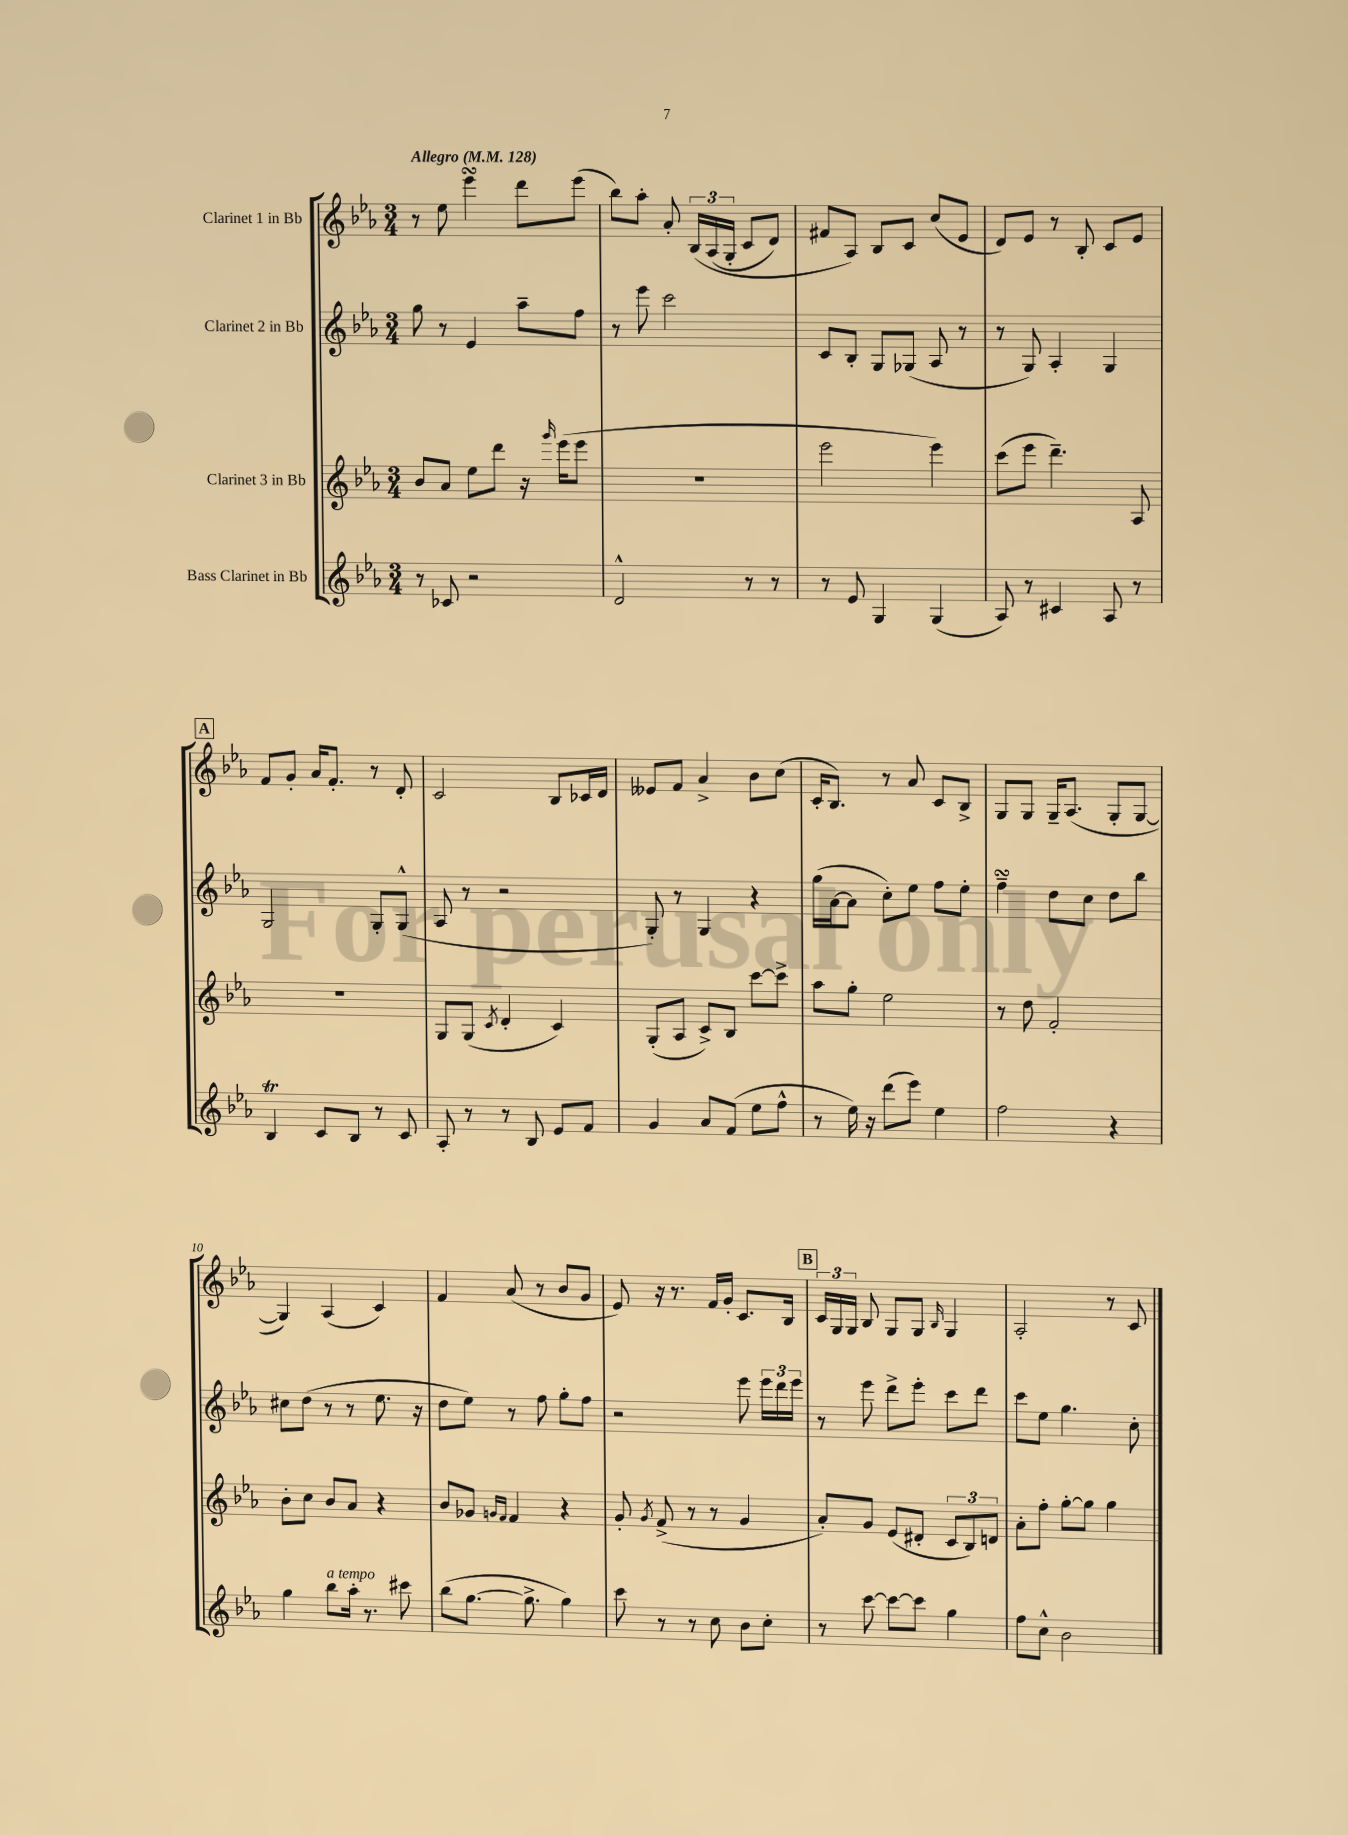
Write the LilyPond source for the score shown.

<<
\new StaffGroup <<
\new Staff = "s0" \with { instrumentName = "Clarinet 1 in Bb" } {
    \clef treble \key ees \major \numericTimeSignature \time 3/4 \tempo "Allegro" 4 = 128
    \autoBeamOff r8 ees''8 ees'''4\turn d'''8[ ees'''8]( |
    bes''8[) aes''8]-. aes'8-. \tuplet 3/2 { bes16[\( aes16( g16]-. } c'8[ d'8]) |
    fis'8[ aes8]\) bes8[ c'8] c''8[( ees'8] |
    d'8[) ees'8] r8 bes8-. c'8[ ees'8] |
    \mark \markup { \box "A" } f'8[ g'8]-. aes'16[ f'8.]-. r8 d'8-. |
    c'2 bes8[ ces'16 d'16] |
    eeses'8[ f'8] aes'4-> bes'8[ c''8]( |
    c'16[-. bes8.]) r8 aes'8 c'8[ bes8]-> |
    g8[ g8] g16[-- aes8.]( g8[-. g8]~ |
    g4) aes4( c'4) |
    f'4 aes'8( r8 bes'8[ g'8] |
    ees'8) r16 r8. f'16[ g'16]-. c'8.[ bes16] |
    \mark \markup { \box "B" } \tuplet 3/2 { c'16[ g16 g16] } bes8 g8[ g8] \grace { bes16 } g4 |
    aes2-. r8 c'8 \bar "|." |
}
\new Staff = "s1" \with { instrumentName = "Clarinet 2 in Bb" } {
    \clef treble \key ees \major \numericTimeSignature \time 3/4
    \autoBeamOff g''8 r8 ees'4 aes''8[-- f''8] |
    r8 ees'''8 c'''2 |
    c'8[ bes8]-. g8[ ges8]( aes8 r8 |
    r8 g8) aes4-. g4 |
    \mark \markup { \box "A" } g2 g8[-. g8]-^( |
    aes8 r8 r2 |
    g8-.) r8 g4 r4 |
    g''16[( aes'16~ aes'8] c''8[-.) ees''8] f''8[ ees''8]-. |
    f''4--\turn d''8[ c''8] d''8[ bes''8] |
    cis''8[ d''8]( r8 r8 ees''8. r16 |
    d''8[ ees''8]) r8 f''8 g''8[-. f''8] |
    r2 ees'''8 \tuplet 3/2 { ees'''16[ d'''16 ees'''16] } |
    \mark \markup { \box "B" } r8 ees'''8 d'''8[-> ees'''8]-. c'''8[ d'''8] |
    c'''8[ ees''8] g''4. c''8-. \bar "|." |
}
\new Staff = "s2" \with { instrumentName = "Clarinet 3 in Bb" } {
    \clef treble \key ees \major \numericTimeSignature \time 3/4
    \autoBeamOff bes'8[ aes'8] ees''8[ d'''8] r16 \grace { g'''16 } ees'''16[( ees'''8] |
    R2. |
    ees'''2 ees'''4) |
    c'''8[( ees'''8] d'''4.--) aes8 |
    \mark \markup { \box "A" } R2. |
    g8[ g8]( \acciaccatura { c'8 } d'4-. c'4) |
    g8[-.( aes8] c'8[->) bes8] c'''8[~ c'''8]-> |
    aes''8[ g''8]-. ees''2 |
    r8 d''8 f'2-. |
    bes'8[-. c''8] bes'8[ aes'8] r4 |
    bes'8[ ges'8] \grace { g'16[ f'16] } f'4 r4 |
    g'8-. \acciaccatura { g'8 } f'8->( r8 r8 g'4 |
    \mark \markup { \box "B" } aes'8[-.) g'8] ees'8[( dis'8]-. \tuplet 3/2 { c'8[ bes8) d'8] } |
    aes'8[-. f''8]-. g''8[~-. g''8] g''4 \bar "|." |
}
\new Staff = "s3" \with { instrumentName = "Bass Clarinet in Bb" } {
    \clef treble \key ees \major \numericTimeSignature \time 3/4
    \autoBeamOff r8 ces'8 r2 |
    d'2-^ r8 r8 |
    r8 ees'8 g4 g4( |
    aes8) r8 cis'4 aes8 r8 |
    \mark \markup { \box "A" } bes4\trill c'8[ bes8] r8 c'8 |
    aes8-. r8 r8 bes8 ees'8[ f'8] |
    g'4 aes'8[ f'8]( ees''8[ f''8]-^ |
    r8 ees''16) r16 d'''8[( ees'''8]) ees''4 |
    f''2 r4 |
    g''4 bes''8[^\markup { \italic "a tempo" } aes''16]-. r8. cis'''8 |
    bes''8[( g''8.]~ g''8.-> g''4) |
    c'''8 r8 r8 c''8 bes'8[ c''8]-. |
    \mark \markup { \box "B" } r8 c'''8~ c'''8[~ c'''8] g''4 |
    f''8[ c''8]-^ bes'2 \bar "|." |
}
>>
>>
